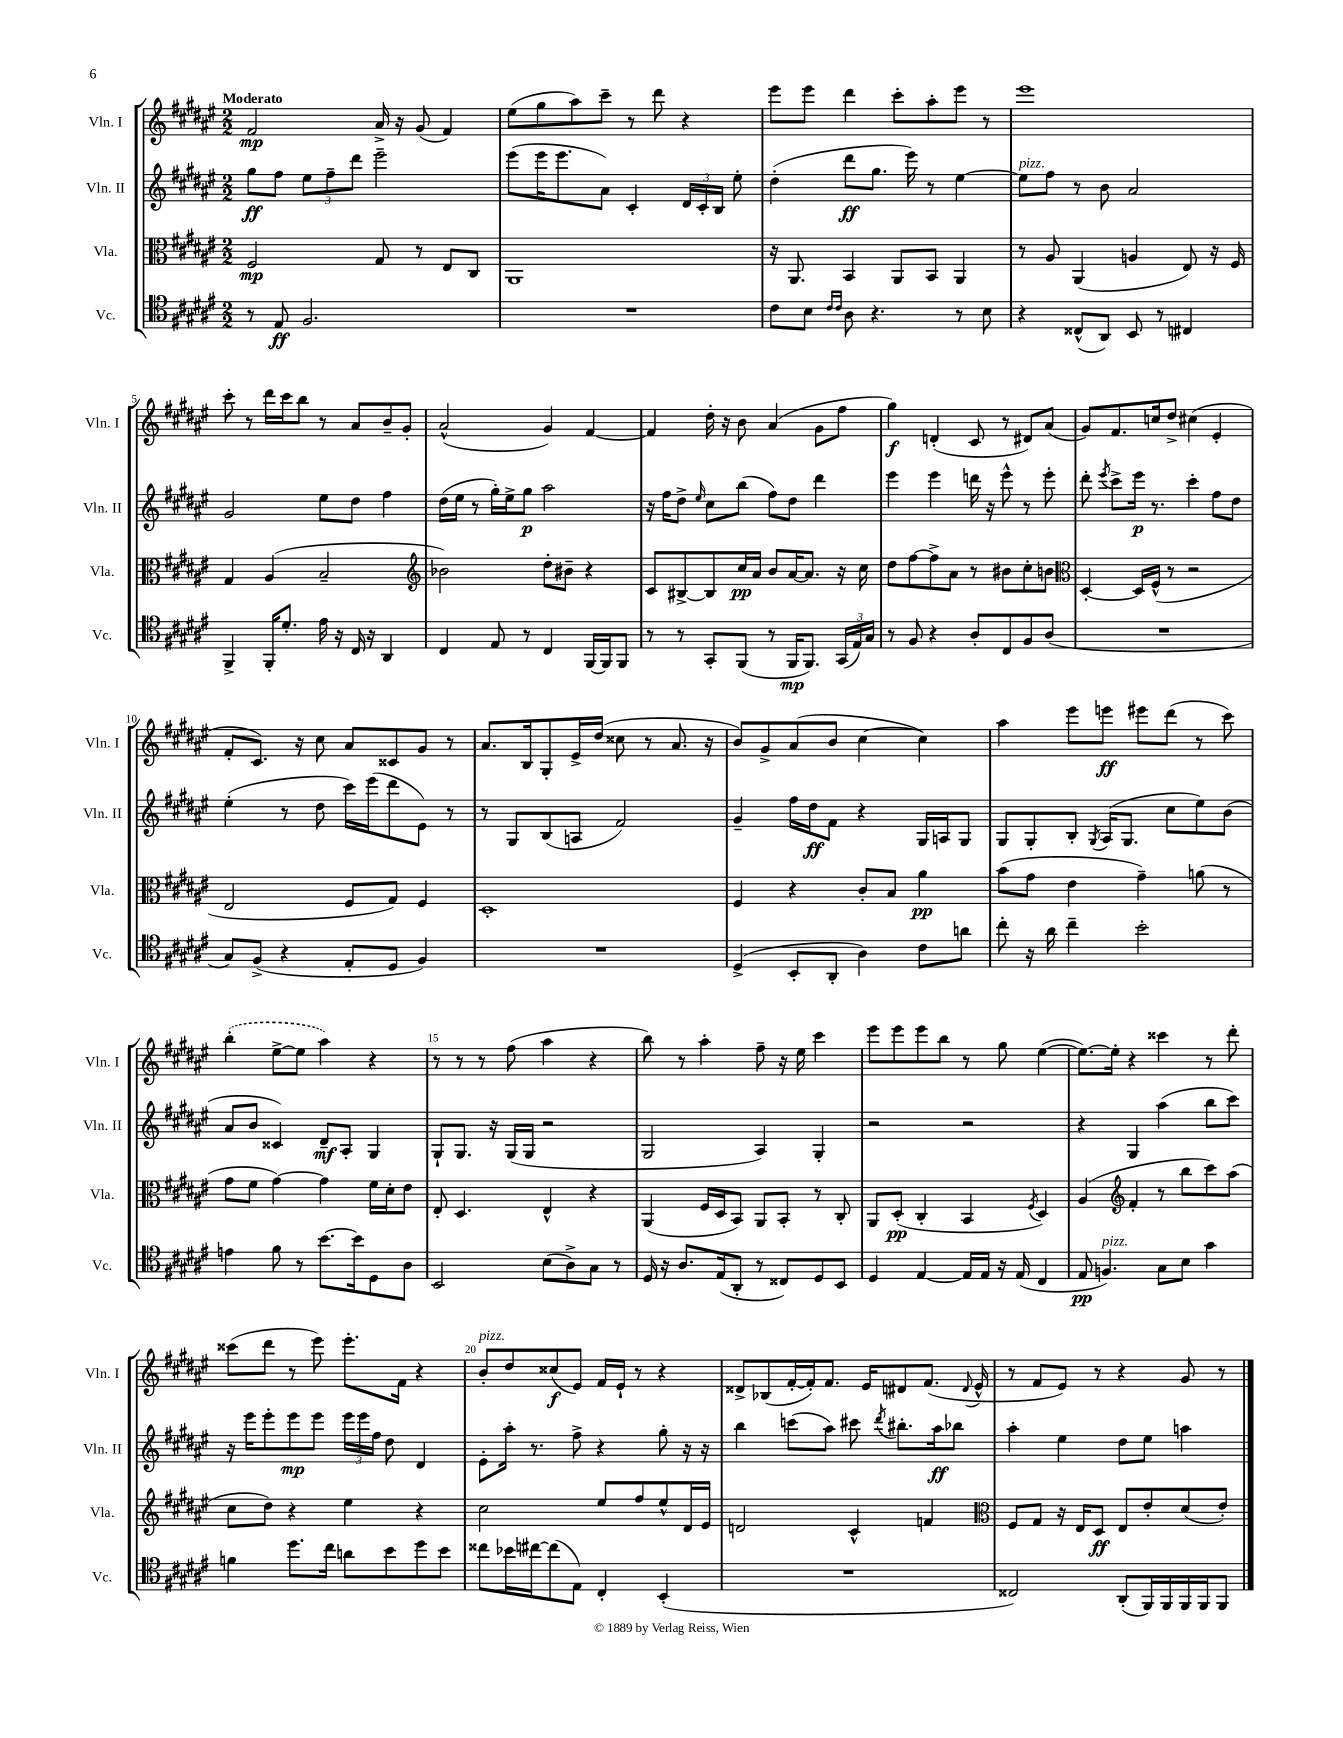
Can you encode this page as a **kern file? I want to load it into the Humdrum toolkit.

**kern	**kern	**kern	**kern
*staff4	*staff3	*staff2	*staff1
*clefC4	*clefC3	*clefG2	*clefG2
*k[f#c#g#d#a#e#]	*k[f#c#g#d#a#e#]	*k[f#c#g#d#a#e#]	*k[f#c#g#d#a#e#]
*M2/2	*M2/2	*M2/2	*M2/2
8r	2F#	8gg#	2f#
8E#	.	8ff#	.
2.F#	.	12ee#	.
.	.	12ff#~	.
.	.	12ddd#	.
.	8G#	2eee#~	16a#^
.	.	.	16r
.	8r	.	(8g#
.	8E#	.	4f#)
.	8C#	.	.
=	=	=	=
1r	1AA#	(8eee#	(8ee#
.	.	16eee#	8gg#
.	.	8.eee#	.
.	.	.	8aa#)
.	.	8a#)	8ccc#~
.	.	4c#'	8r
.	.	.	8ddd#
.	.	24d#	4r
.	.	24c#'	.
.	.	24B	.
.	.	8ee#'	.
=	=	=	=
8c#	16r	(4dd#'	8eee#
.	8.AA#	.	.
8B	.	.	8eee#
16qqc#	.	.	.
16qqc#	.	.	.
8A#	4BB	8ddd#	4ddd#
4.r	.	8.gg#	.
.	8AA#	.	8ccc#'
.	.	16eee#)	.
.	8BB	8r	8aa#'
8r	4AA#	[4ee#	8eee#
8B	.	.	8r
=	=	=	=
4r	8r	8ee#]	1eee#
.	8A#	8ff#	.
(8C##^^	(4AA#	8r	.
8AA#)	.	8b	.
8BB	4A	2a#	.
8r	.	.	.
4C#	8E#)	.	.
.	16r	.	.
.	16F#	.	.
=	=	=	=
4FF#^	4G#	2g#	8ccc#'
.	.	.	8r
16FF#'	(4A#	.	16ddd#
8.d#'	.	.	16ccc#
.	.	.	8bb
16e#	2B~	8ee#	8r
16r	.	.	.
16C#	.	8dd#	8a#
16r	.	.	.
4AA#	.	4ff#	8b~
.	.	.	8g#'
=	=	=	=
*	*clefG2	*	*
4C#	2b-)	(16dd#	(2a#^^
.	.	16ee#	.
.	.	8r	.
8E#	.	16gg#')	.
.	.	16ee#^	.
8r	.	8gg#	.
4C#	8dd#'	2aa#	4g#)
.	8b#~	.	.
[16FF#	4r	.	[4f#
16FF#]	.	.	.
8FF#	.	.	.
=	=	=	=
8r	8c#	16r	4f#]
.	.	16ff#	.
8r	[8B#^	8dd#^	.
.	.	16qqee#	.
8GG#'	8B#]	8cc#	16dd#'
.	.	.	16r
(8FF#	16cc#	(8bb	8b
.	16a#	.	.
8r	8b	8ff#)	(4a#
16FF#	[16a#	8dd#	.
8.FF#)	8.a#]	.	.
.	.	4ddd#	8g#
(24GG#	16r	.	8ff#
24E#)	.	.	.
.	16cc#	.	.
24G#	.	.	.
=	=	=	=
8r	8dd#	4eee#	4gg#)
8F#	[8ff#	.	.
4r	8ff#^]	4eee#	(4d'
.	8a#	.	.
8A#'	8r	16ddd	8c#
.	.	16r	.
8C#	8b#	8eee#^^	8r
8F#	8cc#'	8r	8d#)
(8A#	8b	8eee#'	(8a#
=	=	=	=
*	*clefC3	*	*
1r	[4D#'	8ddd#'	8g#)
.	.	8qeee#	.
.	.	8ccc#^	8.f#
.	16D#]	16eee#	.
.	(16F#^^	8.r	16cc
.	8r	.	8dd#^
.	2r	4ccc#'	(4cc#
.	.	8ff#	4e#'
.	.	8dd#	.
=	=	=	=
8G#)	2E#	(4ee#'	8f#'
(8F#^	.	.	8.c#)
4r	.	8r	.
.	.	.	16r
.	.	8dd#	8cc#
8E#'	8F#	16ccc#)	8a#
.	.	(16eee#	.
8D#	8G#)	8ddd#	8c##
4F#)	4F#	8e#)	8g#
.	.	8r	8r
=	=	=	=
1r	1D#'	8r	8.a#
.	.	8G#	.
.	.	.	16B
.	.	(8B	8G#'
.	.	8A	16e#^
.	.	.	(16dd#
.	.	2f#)	8cc##
.	.	.	8r
.	.	.	8.a#
.	.	.	16r
=	=	=	=
(4D#^	4F#	4g#~	8b)
.	.	.	8g#^
8BB'	4r	16ff#	(8a#
.	.	16dd#	.
8AA#'	.	8f#	8b
4A#)	8c#'	4r	[4cc#
.	8B	.	.
8c#	4a#	16G#	4cc#])
.	.	16A	.
8a	.	8G#	.
=	=	=	=
8cc#'	(8b	8G#	4aa#
16r	8g#	8G#'	.
16a#	.	.	.
4cc#~	4e#	8B'	8eee#
.	.	8qG#	.
.	.	(16A#	8eee
.	.	8.G#	.
2b'	4g#~)	.	8eee#
.	.	8cc#	(8ddd#
.	(8a	8ee#)	8r
.	8r	(8b	8ccc#)
=	=	=	=
4e	8g#	8a#	(4bb'
.	8f#	8b	.
8f#	[4g#)	4c##)	[8ee#^
8r	.	.	8ee#]
[8.b	4g#]	8d#~	4aa#)
.	.	8A#'	.
16b]	.	.	.
8D#	16f#	4G#	4r
.	16d#'	.	.
8A#	8e#	.	.
=	=	=	=
2BB	8E#'	8G#`	8r
.	4.D#	8.G#	8r
.	.	.	8r
.	.	16r	.
.	.	(16G#	(8ff#
.	.	16G#	.
(8B	4E#^^	2r	4aa#
8A#^)	.	.	.
8G#	4r	.	4r
8r	.	.	.
=	=	=	=
16D#	(4AA#	2G#	8bb)
16r	.	.	.
8.A#	.	.	8r
.	16F#	.	4aa#'
(16E#	16D#	.	.
8AA#'	8BB)	.	.
8r	8AA#	4A#)	8ff#~
8C##)	8BB'	.	16r
.	.	.	16ee#
8D#	8r	4G#'	4ccc#
8BB	8C#'	.	.
=	=	=	=
4D#	8AA#	2r	8eee#
.	(8D#'	.	8eee#
[4E#	4C#'	.	8eee#
.	.	.	8bb
16E#]	4BB	2r	8r
16E#	.	.	.
16r	.	.	8gg#
(16E#	.	.	.
.	8qF#	.	.
4C#	4D#)	.	([4ee#
=	=	=	=
8E#	(4A#	4r	8.ee#_)
4.F)	.	.	.
.	.	.	16ee#']
*	*clefG2	*	*
.	4f#'	4G#	4r
8G#	8r	(4aa#	4ccc##
8B	8bb	.	.
4g#	8ccc#)	8bb	8r
.	(8aa#	8ccc#)	8ddd#'
=	=	=	=
4f	8cc#	16r	(8ccc##
.	.	16eee#	.
.	8dd#)	8eee#'	8ddd#
8.dd#	4r	8eee#	8r
.	.	8eee#	8eee#)
16cc#	.	.	.
8a	4ee#	24eee#	8.eee#'
.	.	24eee#	.
.	.	24ff#	.
8b	.	8dd#	.
.	.	.	16f#
8dd#	4r	4d#	4r
8b	.	.	.
=	=	=	=
8cc##	2cc#	8e#'	8b'
16b-	.	16aa#'	8dd#
[16cc#	.	8.r	.
(8cc#]	.	.	(8cc##
8E#)	.	8ff#^	8e#)
4C#'	8ee#	4r	16f#
.	.	.	16e#`
.	8ff#	.	8r
(4BB'	8ee#^^	8gg#'	4r
.	16d#	16r	.
.	16e#	16r	.
=	=	=	=
1r	2d	4bb	8d##^
.	.	.	(8B-
.	.	(8ccc	[16f#'
.	.	.	16f#'])
.	.	8aa#)	8.f#
.	4c#^^	8ccc#	.
.	.	.	16e#
.	.	8qddd#	.
.	.	8.bb#'	8d#
.	4f	.	(8.f#
.	.	16aa#	.
.	.	8bb-	.
.	.	.	8qqd#
.	.	.	16e#^^
=	=	=	=
*	*clefC3	*	*
2C##)	8F#	4aa#'	8r
.	8G#	.	8f#
.	16r	4ee#	8e#)
.	16E#	.	.
.	8D#	.	8r
(8AA#'	8E#	8dd#	4r
16FF#)	8e#'	8ee#	.
16FF#	.	.	.
16FF#	(8d#	4aa	8g#
16FF#	.	.	.
8FF#	8e#')	.	8r
==	==	==	==
*-	*-	*-	*-
